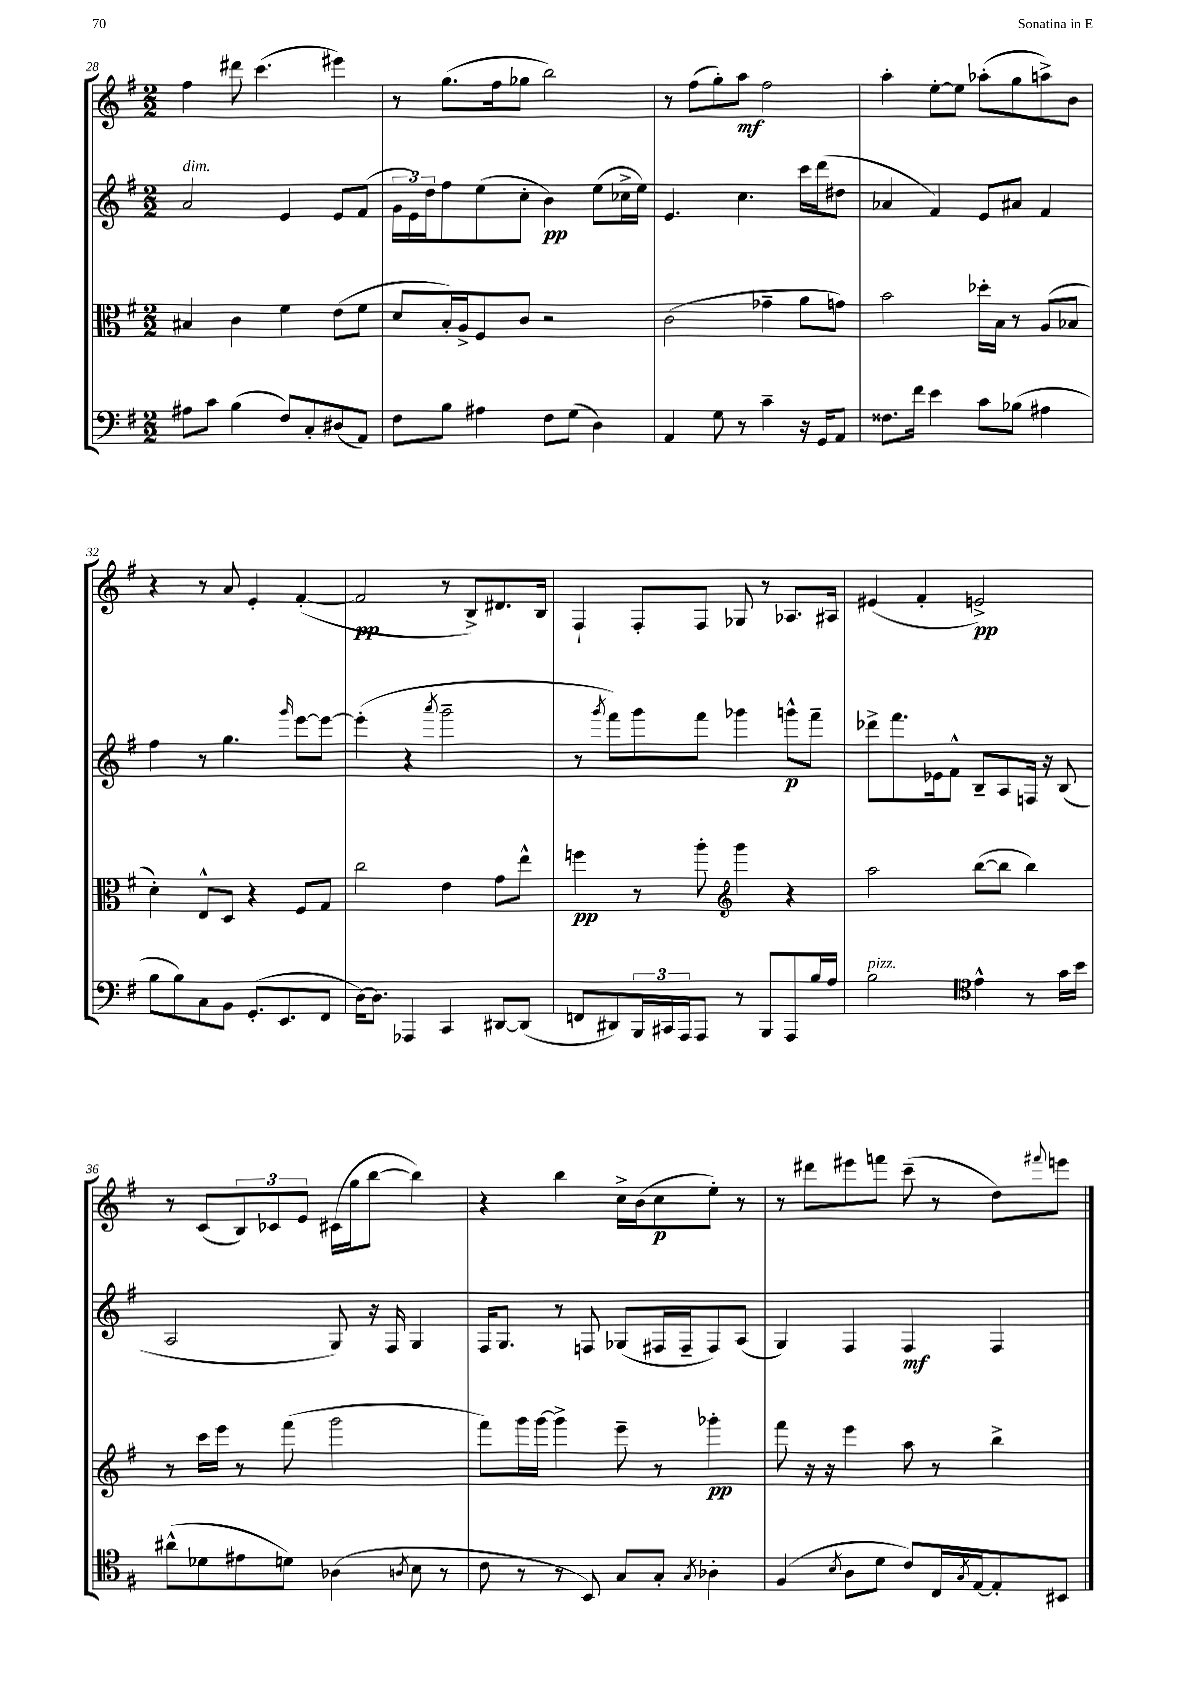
<<
\new StaffGroup <<
\new Staff = "s0" {
    \clef treble \key g \major \numericTimeSignature \time 2/2
    fis''4 dis'''8 c'''4.( eis'''4) |
    r8 g''8.( fis''16 ges''8 b''2) |
    r8 fis''8( g''8-.) a''8\mf fis''2 |
    a''4-. e''8~-. e''8 aes''8-.( g''8 a''8->) b'8 |
    r4 r8 a'8 e'4-. fis'4~-.( |
    fis'2\pp r8 b8->) dis'8. b16 |
    fis4-! fis8-. fis8 ges8 r8 aes8. ais16 |
    eis'4( fis'4-. e'2->\pp) |
    r8 c'8( \tuplet 3/2 { b8) ces'8 e'8 } cis'16( g''16 b''8~ b''4) |
    r4 b''4 c''16-> b'16( c''8\p e''8-.) r8 |
    r8 dis'''8 eis'''8 f'''8 c'''8--( r8 d''8) \appoggiatura { fis'''8 } e'''8 \bar "|." |
}
\new Staff = "s1" {
    \clef treble \key g \major \numericTimeSignature \time 2/2
    a'2^\markup { \italic "dim." } e'4 e'8 fis'8( |
    \tuplet 3/2 { g'16 e'16) d''16 } fis''8 e''8( c''8-. b'4\pp) e''8( ces''16-> e''16) |
    e'4. c''4. c'''16 d'''16( dis''8 |
    aes'4 fis'4) e'8 ais'8 fis'4 |
    fis''4 r8 g''4. \grace { g'''16 } e'''8~ e'''8~ |
    e'''4-.( r4 \acciaccatura { a'''8 } g'''2-- |
    r8 \acciaccatura { g'''8 } fis'''8) g'''8 fis'''8 ges'''4 g'''8-^\p fis'''8-- |
    des'''8-> fis'''8. ees'16 fis'8-^ b8-- a8 f16 r16 b8( |
    a2 g8) r16 fis16 g4 |
    fis16 g8. r8 f8 ges8( fis16 fis16-- fis8) a8( |
    g4) fis4 fis4\mf fis4 \bar "|." |
}
\new Staff = "s2" {
    \clef alto \key g \major \numericTimeSignature \time 2/2
    bis4 c'4 fis'4 e'8( fis'8 |
    d'8 b16-.) a16-> fis8 c'8 r2 |
    c'2( ges'4-- a'8 g'8) |
    b'2 des''16-. b16 r8 a8( bes8 |
    d'4-.) e8-^ d8 r4 fis8 g8 |
    c''2 e'4 g'8 e''8-^ |
    f''4\pp r8 a''8-. \clef treble g'''4 r4 |
    a''2 b''8~( b''8 b''4) |
    r8 c'''16 e'''16 r8 fis'''8( g'''2 |
    fis'''8) g'''16 g'''16~ g'''4-> e'''8-- r8 ges'''4-.\pp |
    fis'''8 r16 r16 e'''4 a''8 r8 b''4-> \bar "|." |
}
\new Staff = "s3" {
    \clef bass \key g \major \numericTimeSignature \time 2/2
    ais8 c'8 b4( fis8) c8-. dis8( a,8) |
    fis8 b8 ais4 fis8 g8( d4) |
    a,4 g8 r8 c'4-- r16 g,16 a,8 |
    fisis8. fis'16 e'4 c'8 bes8( ais4 |
    b8 b8) c8 b,8 g,8.-.( e,8. fis,8 |
    d16~) d8. aes,,4 c,4 dis,8~ dis,8( |
    f,8 dis,8) \tuplet 3/2 { b,,16 cis,16 a,,16 } a,,8 r8 b,,8 a,,8 b16 a16 |
    b2^\markup { \italic "pizz." } \clef tenor e'4-^ r8 g'16 b'16 |
    ais'8-^( des'8 eis'8 d'8) aes4( \acciaccatura { a8 } b8 r8 |
    c'8 r8 r8 b,8) g8 g8-. \acciaccatura { g8 } aes4-. |
    fis4( \acciaccatura { b8 } a8 d'8 c'8) c16 \acciaccatura { g8 } e16~ e8-. bis,8 \bar "|." |
}
>>
>>
\layout { \context { \Score currentBarNumber = #28 } }
